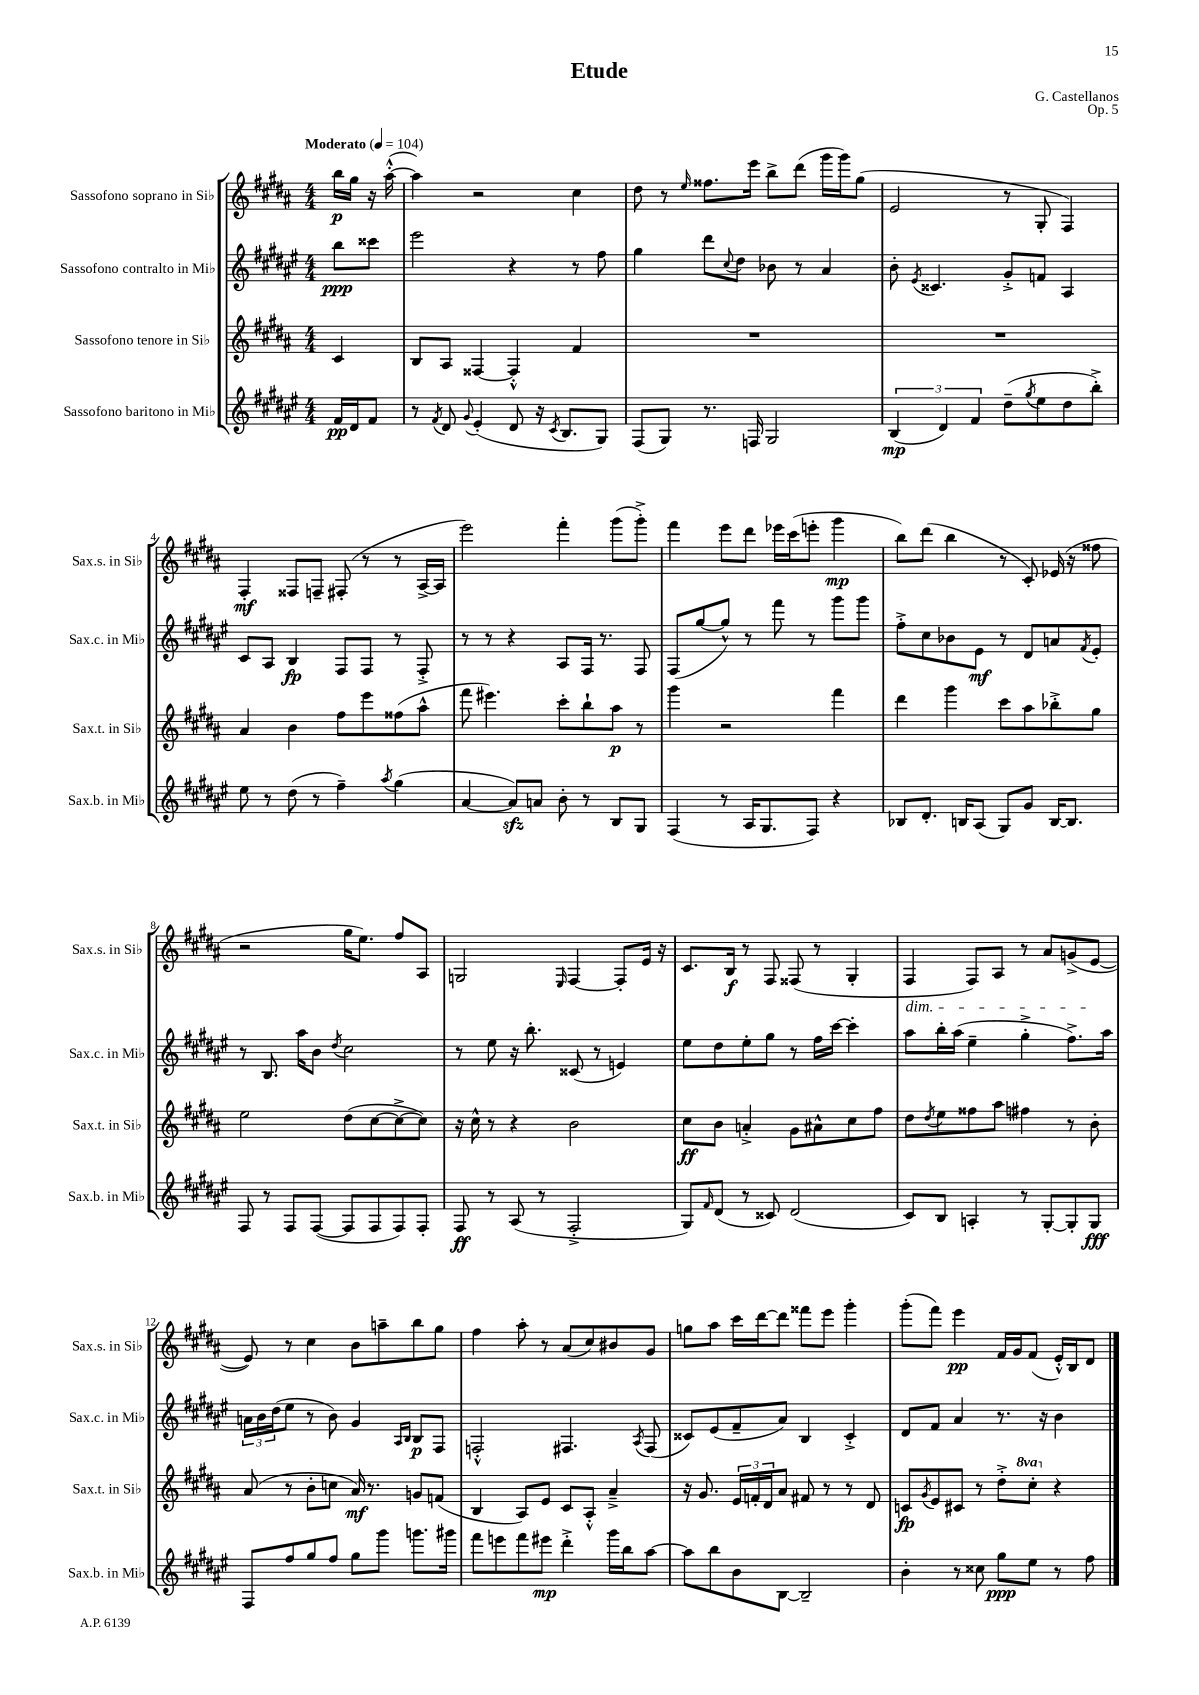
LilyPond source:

\header { title = "Etude" composer = "G. Castellanos" opus = "Op. 5" }
<<
\new StaffGroup <<
\new Staff = "s0" \with { instrumentName = "Sassofono soprano in Sib" shortInstrumentName = "Sax.s. in Sib" } {
    \clef treble \key b \major \numericTimeSignature \time 4/4 \partial 4 \tempo "Moderato" 4 = 104
    b''16\p gis''16 r16 ais''16~-.-^( |
    ais''4) r2 cis''4 |
    dis''8 r8 \grace { e''16 } fisis''8. e'''16 b''8-> dis'''8( gis'''16 gis'''16) gis''8( |
    e'2 r8 gis8-. fis4) |
    fis4-.\mf fisis8 f8-- fis8-.( r8 r8 ais16~-> ais16 |
    e'''2) fis'''4-. gis'''8( gis'''8-.->) |
    fis'''4 e'''8 dis'''8 ees'''16 cis'''16( e'''8-. gis'''4\mp |
    b''8) dis'''8( b''4 r8 cis'8-.) ees'16( r16 fisis''8 |
    r2 gis''16 e''8.) fis''8 ais8 |
    g2 \grace { e16 } fis4~ fis8-. e'16 r16 |
    cis'8. b16\f r8 fis8 fisis8( r8 gis4-. |
    fis4\dim fis8) ais8 r8 ais'8 g'8->( e'8~\! |
    e'8) r8 cis''4 b'8 a''8-- b''8 gis''8 |
    fis''4 ais''8-. r8 ais'8( cis''8) bis'8 gis'8 |
    g''8 ais''8 cis'''16 dis'''16~ dis'''8 fisis'''8 e'''8 gis'''4-. |
    gis'''8-.( fis'''8) e'''4\pp fis'16 gis'16 fis'8( e'16-.-^) b16 dis'8 \bar "|." |
}
\new Staff = "s1" \with { instrumentName = "Sassofono contralto in Mib" shortInstrumentName = "Sax.c. in Mib" } {
    \clef treble \key fis \major \numericTimeSignature \time 4/4 \partial 4
    b''8\ppp cisis'''8 |
    eis'''2 r4 r8 fis''8 |
    gis''4 dis'''8 \appoggiatura { cis''8 } dis''8 bes'8 r8 ais'4 |
    b'8-. \acciaccatura { eis'8 } cisis'4. gis'8-.-> f'8 ais4 |
    cis'8 ais8 b4\fp fis8 fis8 r8 fis8-.-> |
    r8 r8 r4 ais8 fis16 r8. fis8 |
    fis8( gis''8~ gis''8-^) r8 fis'''8 r8 gis'''8 gis'''8 |
    fis''8-.-> cis''8 bes'8 eis'8\mf r8 dis'8 a'8 \acciaccatura { fis'8 } eis'8-. |
    r8 b8. ais''16 b'8 \acciaccatura { dis''8 } cis''2 |
    r8 eis''8 r16 b''8.-. cisis'8( r8 e'4) |
    eis''8 dis''8 eis''8-. gis''8 r8 fis''16 cis'''16~ cis'''4-. |
    ais''8 b''16-. ais''16( eis''4-- gis''4-.-> fis''8.->) ais''16 |
    \tuplet 3/2 { a'16 b'16 dis''16( } eis''8 r8 b'8) gis'4 \grace { ais16 b16 } b8\p fis8 |
    f2-.-^ fis4. \acciaccatura { ais8 } fis8( |
    cisis'8) eis'8( fis'8-- ais'8) b4 cisis'4-.-> |
    dis'8 fis'8 ais'4 r8. r16 b'4 \bar "|." |
}
\new Staff = "s2" \with { instrumentName = "Sassofono tenore in Sib" shortInstrumentName = "Sax.t. in Sib" } {
    \clef treble \key b \major \numericTimeSignature \time 4/4 \set Staff.ottavationMarkups = #ottavation-simple-ordinals \partial 4
    cis'4 |
    b8 ais8 fisis4~ fisis4-.-^ fis'4 |
    R1 |
    R1 |
    ais'4 b'4 fis''8 e'''8 fisis''8( ais''8-^ |
    fis'''8 eis'''4.) cis'''8-. b''8-! ais''8\p r8 |
    gis'''4 r2 fis'''4 |
    dis'''4 gis'''4 cis'''8 ais''8 bes''8-.-> gis''8 |
    e''2 dis''8( cis''8~ cis''8~-> cis''8) |
    r16 cis''16-^ r8 r4 b'2 |
    cis''8\ff b'8 a'4-.-> gis'8 ais'8-^ cis''8 fis''8 |
    dis''8 \acciaccatura { dis''8 } e''8 fisis''8 ais''8 fis''4 r8 b'8-. |
    ais'8( r8 b'8-. c''8 ais'16\mf) r8. g'8 f'8( |
    b4 ais8) e'8 cis'8 ais8-.-^ ais'4---> |
    r16 gis'8. \tuplet 3/2 { e'16 f'16-. dis'16 } ais'8 fis'8 r8 r8 dis'8 |
    c'8\fp \acciaccatura { gis'8 } e'8 cis'8 r8 dis''8-.-> \ottava #1 cis'''8-. \ottava #0 r4 \bar "|." |
}
\new Staff = "s3" \with { instrumentName = "Sassofono baritono in Mib" shortInstrumentName = "Sax.b. in Mib" } {
    \clef treble \key fis \major \numericTimeSignature \time 4/4 \partial 4
    fis'16\pp dis'16 fis'8 |
    r8 \acciaccatura { fis'8 } dis'8 \appoggiatura { gis'8 } eis'4-.( dis'8 r16 \acciaccatura { cis'8 } b8. gis8) |
    fis8( gis8) r8. f16 gis2 |
    \tuplet 3/2 { b4\mp( dis'4) fis'4 } dis''8--( \acciaccatura { gis''8 } eis''8 dis''8 b''8-.->) |
    eis''8 r8 dis''8( r8 fis''4--) \acciaccatura { ais''8 } gis''4( |
    ais'4~ ais'8\sfz) a'8 b'8-. r8 b8 gis8 |
    fis4( r8 ais16 gis8. fis8) r4 |
    bes8 dis'8.-. b16 ais8( gis8) gis'8 b16~ b8. |
    fis8 r8 fis8 fis8~( fis8 fis8 fis8) fis8-. |
    fis8\ff r8 ais8( r8 fis2-.-> |
    gis8) \grace { fis'16 } dis'8( r8 cisis'8) dis'2( |
    cis'8) b8 a4-. r8 gis8~-. gis8-. gis8\fff |
    fis8 fis''8 gis''8 fis''8 gis''8 gis'''8 g'''8. gis'''16 |
    fis'''8 e'''8 fis'''8 eis'''8\mp dis'''4-.-> gis'''16 b''16 ais''8~ |
    ais''8 b''8 b'8 b8~ b2-- |
    b'4-. r8 cisis''8 gis''8\ppp eis''8 r8 fis''8 \bar "|." |
}
>>
>>
